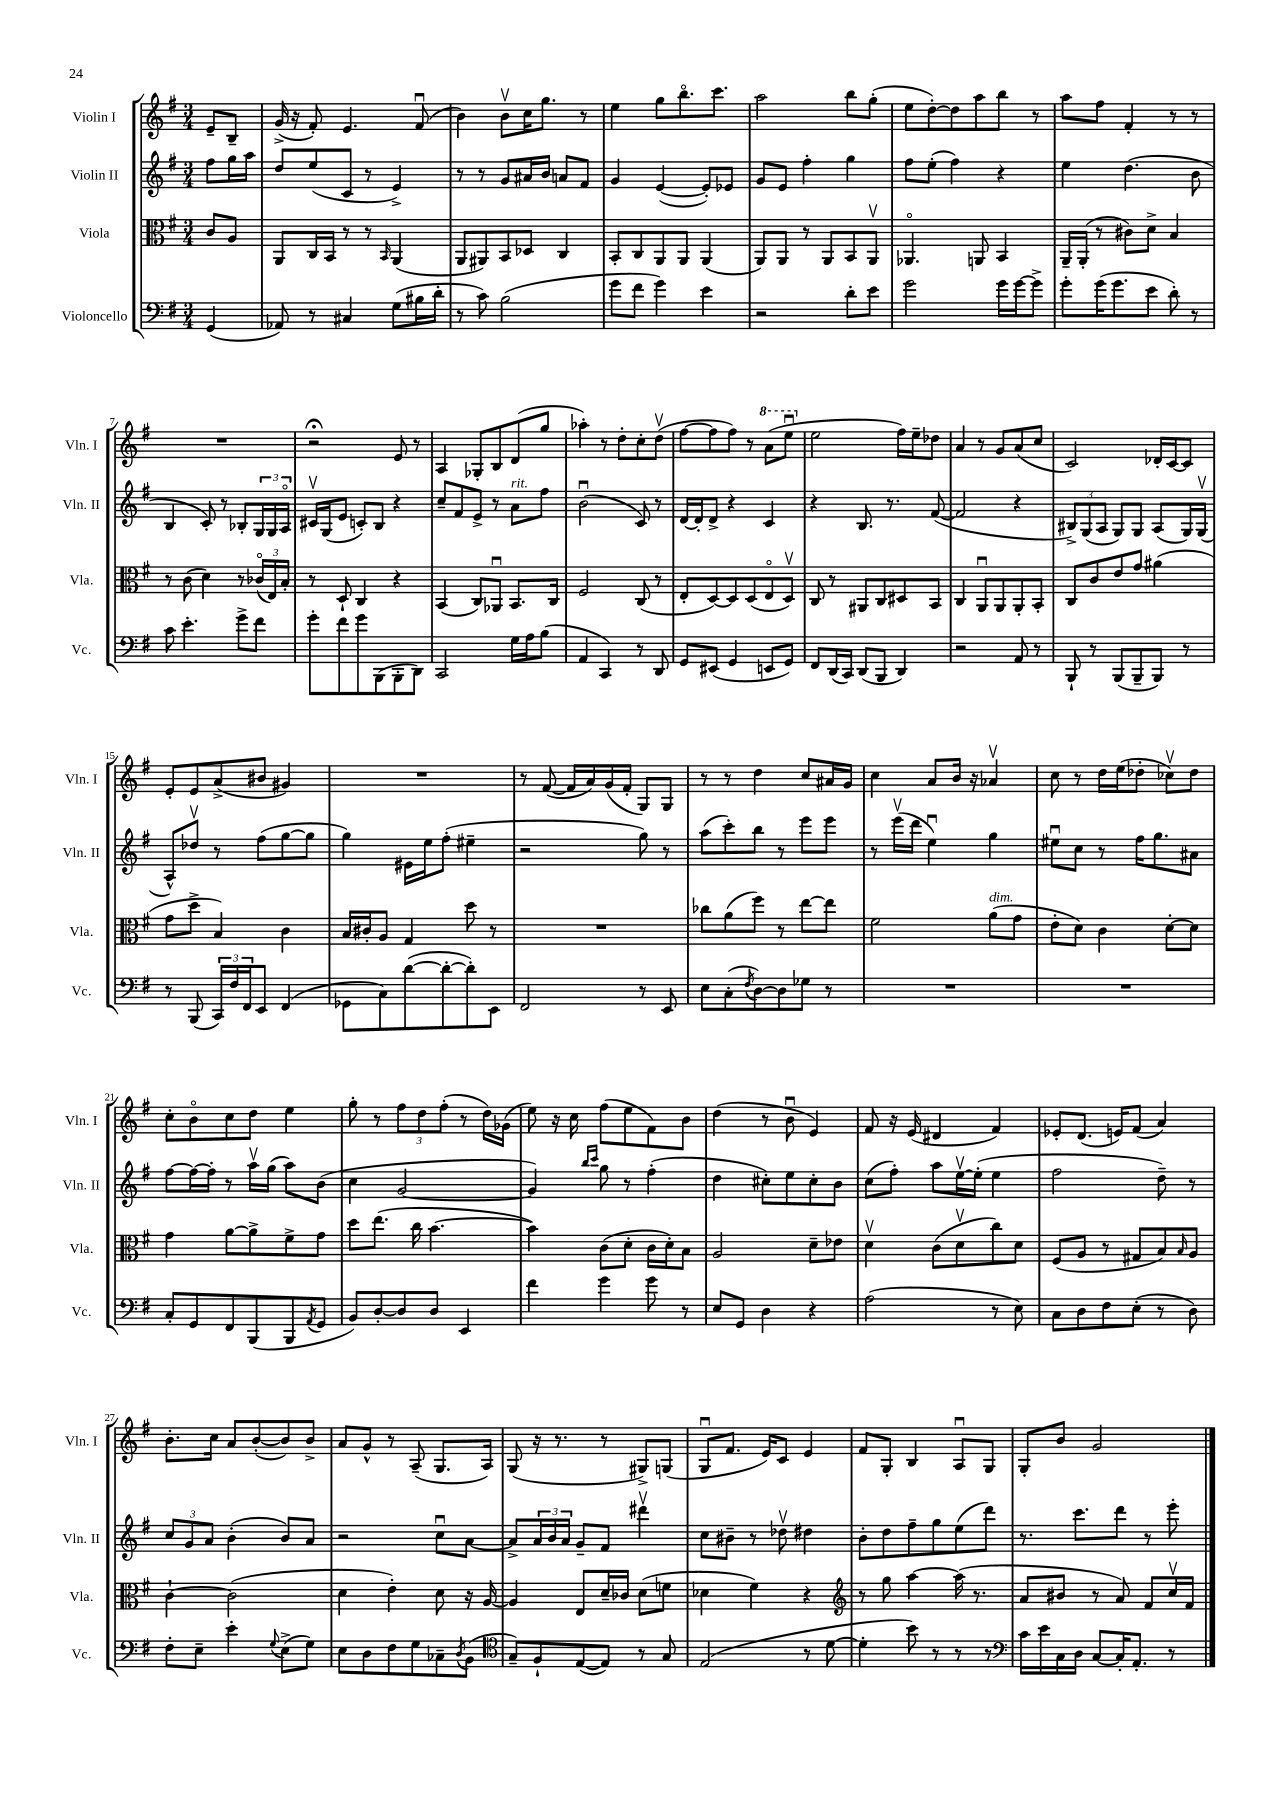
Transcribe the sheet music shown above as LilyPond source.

<<
\new StaffGroup <<
\new Staff = "s0" \with { instrumentName = "Violin I" shortInstrumentName = "Vln. I" } {
    \clef treble \key g \major \numericTimeSignature \time 3/4 \partial 4
    e'8-- b8-- |
    g'16->( r16 fis'8-.) e'4. fis'8\downbow( |
    b'4) b'8\upbow c''16 g''8. r8 |
    e''4 g''8 b''8.\flageolet c'''8. |
    a''2 b''8 g''8-.( |
    e''8 d''8~-.) d''8 a''8 b''8 r8 |
    a''8 fis''8 fis'4-. r8 r8 |
    R2. |
    r2\fermata e'8 r8 |
    a4 ges8-. b8 d'8( g''8 |
    aes''4-.) r8 d''8-. c''8-. d''8\upbow( |
    fis''8~ fis''8 fis''8) r8 \ottava #1 a''8( e'''8\downbow \ottava #0 |
    e''2 fis''16) e''16-- des''8 |
    a'4 r8 g'8 a'8( c''8 |
    c'2) des'16-. c'16~ c'8 |
    e'8-. e'8 a'8->( bis'8 gis'4) |
    R2. |
    r8 fis'8~( fis'16 a'16) g'16( fis'16-. g8) g8 |
    r8 r8 d''4 c''8 ais'16 g'16 |
    c''4 a'8 b'16 r16 aes'4\upbow |
    c''8 r8 d''16 e''16( des''8-. ces''8\upbow) des''8 |
    c''8-. b'8\flageolet c''8 d''8 e''4 |
    g''8-. r8 \tuplet 3/2 { fis''8 d''8 fis''8-.( } r8 d''16) ges'16( |
    e''8) r16 c''16 fis''8( e''8 fis'8) b'8 |
    d''4( r8 b'8\downbow e'4) |
    fis'8 r16 e'16( dis'4 fis'4) |
    ees'8-. d'8.( e'16) fis'8( a'4) |
    b'8.-. c''16 a'8 b'8~-.( b'8) b'8-> |
    a'8 g'8-^ r8 a8--( g8. a16) |
    g8( r16 r8. r8 gis8->) g8( |
    g8\downbow fis'8. e'16) c'8 e'4 |
    fis'8 g8-. b4 a8\downbow g8 |
    g8-. b'8 g'2 \bar "|." |
}
\new Staff = "s1" \with { instrumentName = "Violin II" shortInstrumentName = "Vln. II" } {
    \clef treble \key g \major \numericTimeSignature \time 3/4 \partial 4
    fis''8 g''16 a''16 |
    d''8 e''8( c'8 r8 e'4->) |
    r8 r8 g'8 ais'16 b'16 a'8 fis'8 |
    g'4 e'4~( e'8-.) ees'8 |
    g'8 e'8 fis''4-. g''4 |
    fis''8 e''8-.( fis''4) r4 |
    e''4 d''4.( b'8 |
    b4 c'8-.) r8 bes8-. \tuplet 3/2 { g16 g16 a16\flageolet } |
    cis'16\upbow g16( e'8 c'8-.) b8 r4 |
    c''8-- fis'8 e'8-> r8 a'8^\markup { \italic "rit." } fis''8 |
    b'2\downbow( c'8) r8 |
    d'16~ d'16-. d'8-> r4 c'4 |
    r4 b8. r8. fis'8~( |
    fis'2 r4 |
    \tuplet 3/2 { bis8->) g8( a8 } g8) g8 a8( g16) g16\upbow( |
    a8-^) des''8\upbow r8 fis''8( g''8~ g''8 |
    g''4) eis'16 e''16 fis''8-.( eis''4-- |
    r2 g''8) r8 |
    a''8( c'''8-.) b''8 r8 e'''8 e'''8 |
    r8 e'''16\upbow( d'''16 e''4\downbow) g''4 |
    eis''8\downbow c''8 r8 fis''16 g''8. ais'8 |
    fis''8~ fis''16~ fis''16-. r8 a''16\upbow g''16( a''8) b'8( |
    c''4 g'2~ |
    g'4) \grace { b''16 c'''16 } g''8 r8 fis''4-.( |
    d''4 cis''8-.) e''8 cis''8-. b'8 |
    c''8( fis''8-.) a''8 e''16~\upbow e''16-.( e''4 |
    fis''2 d''8--) r8 |
    \tuplet 3/2 { c''8 g'8 a'8 } b'4-.( b'8) a'8 |
    r2 c''8\downbow a'8~ |
    a'8-> \tuplet 3/2 { a'16 b'16 a'16 } g'8-- fis'8 dis'''4\upbow |
    c''8 bis'8-- r8 des''8\upbow dis''4 |
    b'8-. d''8 fis''8-- g''8 e''8( d'''8) |
    r8. c'''8. d'''8 r8 e'''8-. \bar "|." |
}
\new Staff = "s2" \with { instrumentName = "Viola" shortInstrumentName = "Vla." } {
    \clef alto \key g \major \numericTimeSignature \time 3/4 \partial 4
    c'8 a8 |
    a,8 c16 b,16 r8 r8 \grace { b,16 } a,4( |
    a,8 ais,8) b,8 des8 c4 |
    b,8-. c8 a,8 a,8 a,4( |
    a,8) a,8 r8 a,8 b,8 a,8\upbow |
    aes,4.\flageolet a,8 b,4 |
    a,16-- a,16-.( r8 cis'8) d'8-> b4 |
    r8 c'8( d'4) r8 \tuplet 3/2 { ces'16\flageolet( e16) b16-. } |
    r8 d8-! c4 r4 |
    b,4( c8) aes,8\downbow b,8. c16 |
    fis2 c8( r8 |
    e8-. d8~) d8 d8( e8\flageolet d8\upbow) |
    c8 r8 ais,8 c8 dis8 b,8 |
    c4 a,8\downbow a,8 a,8-. b,8-. |
    c8 c'8 e'8 g'8 ais'4( |
    g'8 d''8-> b4) c'4 |
    b16 cis'16-. a8 g4 d''8 r8 |
    R2. |
    ces''8 a'8( fis''8) r8 e''8~ e''8 |
    fis'2 a'8^\markup { \italic "dim." }( g'8 |
    e'8-. d'8) c'4 d'8~-. d'8 |
    g'4 a'8~ a'8-> fis'8-> g'8 |
    d''8 e''8.( c''16 b'4.~ |
    b'4) c'8( d'8-. c'16 d'16-.) b8 |
    a2 d'8-- ees'8 |
    d'4\upbow c'8( d'8\upbow c''8) d'8 |
    fis8( a8 r8 gis8 b8) \grace { b16 } a8 |
    c'4~-! c'2( |
    d'4 e'4-.) d'8 r16 a16~ |
    a4 e8 d'16-- ces'16 d'8( f'8 |
    des'4 fis'4) r4 |
    \clef treble r8 g''8 a''4~ a''16( r8. |
    a'8 bis'8 r8 a'8) fis'8 c''16\upbow fis'16 \bar "|." |
}
\new Staff = "s3" \with { instrumentName = "Violoncello" shortInstrumentName = "Vc." } {
    \clef bass \key g \major \numericTimeSignature \time 3/4 \partial 4
    g,4( |
    aes,8) r8 cis4 g8( bis16 d'16-. |
    r8 c'8) b2( |
    g'8 fis'8 g'4) e'4 |
    r2 d'8-. e'8 |
    g'2 g'16 g'16~ g'8-> |
    g'8-. g'16( g'8. e'8 d'8-.) r8 |
    c'8 e'4.-. g'8-> fis'8 |
    g'8-. fis'8 g'8 b,,8( b,,8-. d,8) |
    c,2 g16 a16 b8( |
    a,4 c,4) r8 d,8 |
    g,8 eis,8( g,4 e,8 g,8) |
    fis,8 d,16( c,16) d,8( b,,8 d,4) |
    r2 a,8 r8 |
    b,,8-! r8 b,,8( b,,8-- b,,8) r8 |
    r8 b,,8( \tuplet 3/2 { c,16) fis16 fis,16 } e,8 fis,4( |
    ges,8 c8) d'8~( d'8~-. d'8-.) e,8 |
    fis,2 r8 e,8 |
    e8 c8-.( \acciaccatura { fis8 } d8~) d8 ges8 r8 |
    R2. |
    R2. |
    c8-. g,8 fis,8 b,,8( b,,8 \acciaccatura { a,8 } g,8 |
    b,8) d8~-. d8 d8 e,4 |
    fis'4 g'4 g'8 r8 |
    e8 g,8 d4 r4 |
    a2( r8 e8) |
    c8 d8 fis8 e8-.( r8 d8) |
    fis8-. e8-- e'4-. \appoggiatura { g8 } e8->( g8) |
    e8 d8 fis8 g8 ces8-- \acciaccatura { d8 } b,8( |
    \clef tenor g8--) fis8-! e8~( e8) r8 g8 |
    e2( r8 d'8~ |
    d'4-. b'8) r8 r8 r8 |
    \clef bass c'16 e'16 c16 d16 c8~ c16-. a,8.-. r8 \bar "|." |
}
>>
>>
